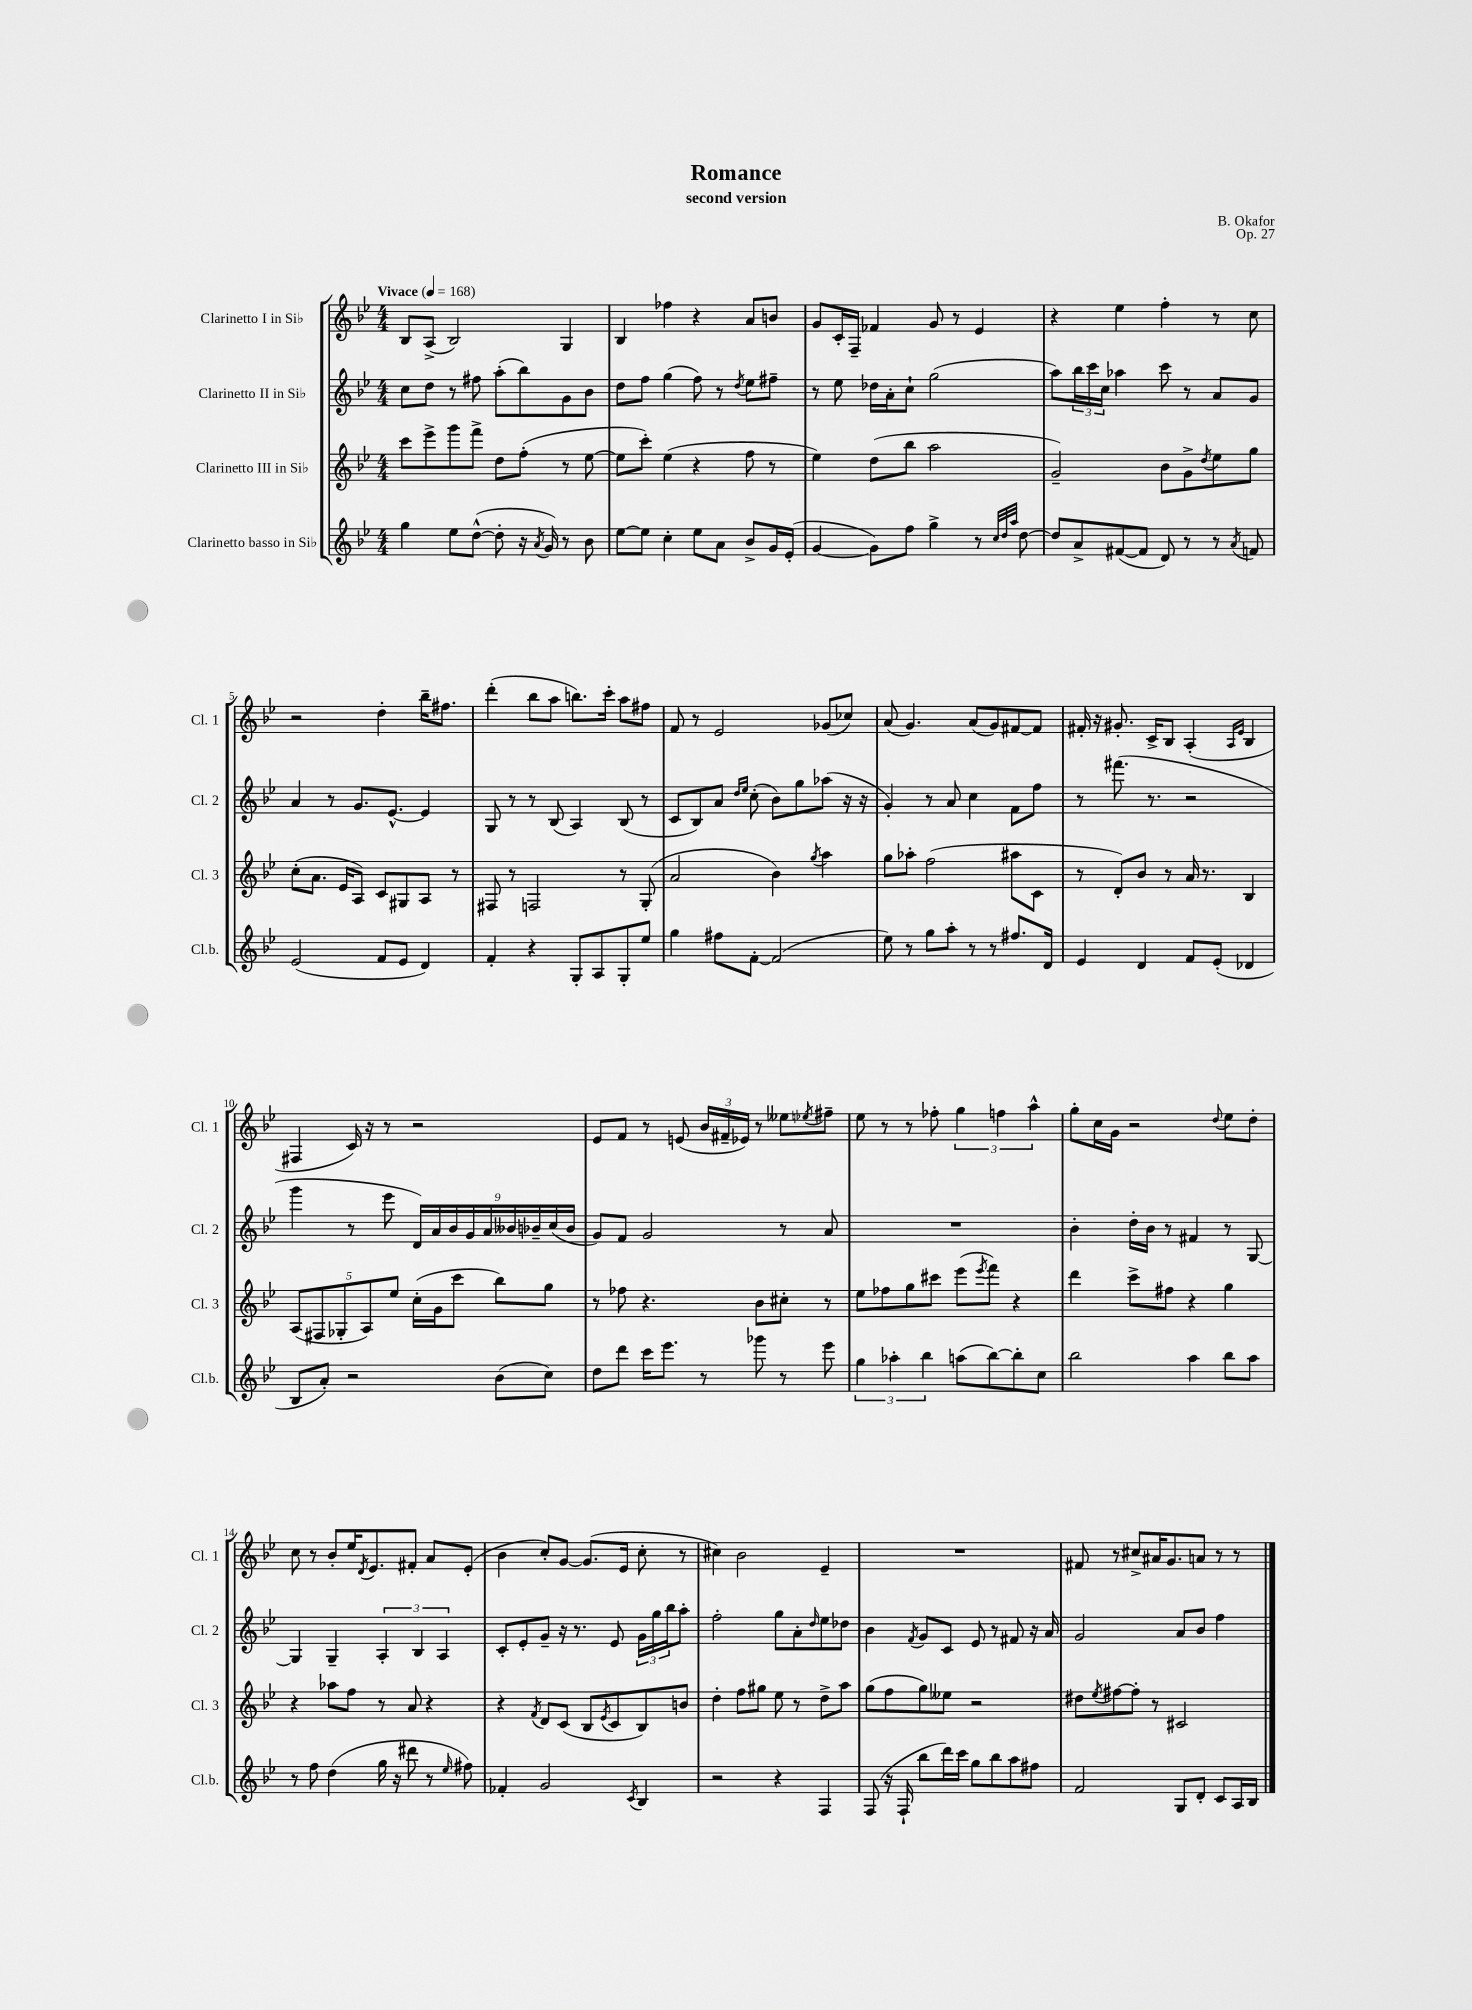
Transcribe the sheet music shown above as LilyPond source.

\header { title = "Romance" composer = "B. Okafor" subtitle = "second version" opus = "Op. 27" }
<<
\new StaffGroup <<
\new Staff = "s0" \with { instrumentName = "Clarinetto I in Sib" shortInstrumentName = "Cl. 1" } {
    \clef treble \key bes \major \numericTimeSignature \time 4/4 \tempo "Vivace" 4 = 168
    bes8 a8->( bes2) g4 |
    bes4 fes''4 r4 a'8 b'8 |
    g'8 c'16-. f16-- fes'4 g'8 r8 ees'4 |
    r4 ees''4 f''4-. r8 c''8 |
    r2 d''4-. bes''16-- fis''8. |
    d'''4-.( bes''8 a''8 b''8.) c'''16-. a''8 fis''8 |
    f'8 r8 ees'2 ges'8( ces''8) |
    a'8( g'4.) a'8( g'8) fis'8~ fis'8 |
    fis'16-. r16 gis'8.-. c'16-> bes8 a4-.( \grace { a16 ees'16 } bes4 |
    fis4 c'16) r16 r8 r2 |
    ees'8 f'8 r8 e'8( \tuplet 3/2 { bes'16 fis'16-- ees'16) } r8 eeses''8 \acciaccatura { ees''8 } fis''8-- |
    ees''8 r8 r8 fes''8-. \tuplet 3/2 { g''4 f''4 a''4-^ } |
    g''8-. c''16 g'16 r2 \appoggiatura { d''8 } ees''8 d''8-. |
    c''8 r8 bes'8-. ees''16 \acciaccatura { d'8 } ees'8. fis'8-. a'8 ees'8-.( |
    bes'4 c''8-.) g'8~ g'8.( ees'16 c''8-. r8 |
    cis''4) bes'2 ees'4-- |
    R1 |
    fis'8 r8 cis''8-> ais'16 g'8. a'8 r8 r8 \bar "|." |
}
\new Staff = "s1" \with { instrumentName = "Clarinetto II in Sib" shortInstrumentName = "Cl. 2" } {
    \clef treble \key bes \major \numericTimeSignature \time 4/4
    c''8 d''8 r8 fis''8 a''8-.( bes''8) g'8 bes'8 |
    d''8 f''8 g''4( f''8) r8 \acciaccatura { d''8 } ees''8 fis''8-- |
    r8 ees''8 des''16 a'16-. c''8-! g''2( |
    a''8) \tuplet 3/2 { bes''16 c'''16 c''16 } aes''4 c'''8 r8 a'8 g'8 |
    a'4 r8 g'8. ees'8.~-^ ees'4 |
    g8 r8 r8 bes8( a4) bes8( r8 |
    c'8 bes8) a'8 \grace { d''16 ees''16 } c''8-.( bes'8) g''8 aes''8( r16 r16 |
    g'4-.) r8 a'8 c''4 f'8 f''8 |
    r8 fis'''8.( r8. r2 |
    g'''4 r8 ees'''8 \tuplet 9/8 { d'16) a'16 bes'16 g'16 a'16 beses'16 bes'16-- c''16( bes'16 } |
    g'8) f'8 g'2 r8 a'8 |
    R1 |
    bes'4-. d''16-. bes'16 r8 fis'4 r8 g8~ |
    g4 g4-- \tuplet 3/2 { a4-. bes4 a4 } |
    c'8-. ees'8-. g'8-- r16 r8. ees'8 \tuplet 3/2 { g'16 g''16 bes''16 } a''8-. |
    f''2-. g''8 a'8-. \grace { d''16 } ees''8 des''8 |
    bes'4 \acciaccatura { f'8 } g'8 c'8 ees'8 r8 fis'8 r16 a'16 |
    g'2 a'8 bes'8 f''4 \bar "|." |
}
\new Staff = "s2" \with { instrumentName = "Clarinetto III in Sib" shortInstrumentName = "Cl. 3" } {
    \clef treble \key bes \major \numericTimeSignature \time 4/4
    c'''8 ees'''8-> g'''8 f'''8-> d''8 f''8-.( r8 ees''8~ |
    ees''8 c'''8-.) ees''4( r4 f''8 r8 |
    ees''4) d''8( bes''8 a''2 |
    g'2--) bes'8 g'8-> \acciaccatura { d''8 } ees''8 g''8 |
    c''8-.( a'8. ees'16 a8) c'8 gis8 a8 r8 |
    fis8 r8 f2 r8 g8-.( |
    a'2 bes'4) \acciaccatura { g''8 } a''4 |
    g''8 aes''8-. f''2( ais''8 c'8 |
    r8 d'8-.) bes'8 r8 a'16 r8. bes4 |
    \tuplet 5/4 { a8( fis8 ges8-. a8) ees''8 } c''16-.( g'16 c'''8 bes''8) g''8 |
    r8 fes''8 r4. bes'8 cis''8-. r8 |
    ees''8 fes''8 g''8 cis'''8 ees'''8( \acciaccatura { ees'''8 } f'''8) r4 |
    d'''4 c'''8-> fis''8 r4 g''4 |
    r4 aes''8 f''8 r8 a'8 r4 |
    r4 \acciaccatura { f'8 } d'8 c'8( bes8 \acciaccatura { ees'8 } c'8 bes8) b'8 |
    d''4-. f''8 gis''8 ees''8 r8 d''8-> a''8 |
    g''8( f''8 g''8) eeses''8 r2 |
    dis''8 \acciaccatura { ees''8 } fis''8~ fis''8-. r8 cis'2 \bar "|." |
}
\new Staff = "s3" \with { instrumentName = "Clarinetto basso in Sib" shortInstrumentName = "Cl.b." } {
    \clef treble \key bes \major \numericTimeSignature \time 4/4
    g''4 ees''8 d''8~-^( d''8-. r16 \acciaccatura { a'8 } g'16) r8 bes'8 |
    ees''8~ ees''8 c''4-. ees''8 a'8 bes'8-> g'16 ees'16-.( |
    g'4~ g'8) f''8 g''4-> r8 \grace { c''32 d''32 a''32 } d''8~ |
    d''8 a'8-> fis'8~( fis'8 d'8) r8 r8 \acciaccatura { a'8 } f'8 |
    ees'2( f'8 ees'8 d'4) |
    f'4-. r4 g8-. a8 g8-. ees''8 |
    g''4 fis''8 f'8~-. f'2( |
    ees''8) r8 g''8 a''8-. r8 r8 fis''8. d'16 |
    ees'4 d'4 f'8 ees'8-.( des'4 |
    bes8 a'8-.) r2 bes'8( c''8) |
    d''8 d'''8 c'''16 ees'''8. r8 ges'''8 r8 ees'''8 |
    \tuplet 3/2 { g''4 aes''4-. bes''4 } a''8( bes''8~) bes''8-. c''8 |
    bes''2 a''4 bes''8 a''8 |
    r8 f''8 d''4( g''16 r16 dis'''8 r8 \grace { ees''16 } fis''8) |
    fes'4-. g'2 \acciaccatura { c'8 } bes4 |
    r2 r4 f4 |
    f8( r16 f16-! bes''8 d'''16) c'''16 g''8 bes''8 a''8 fis''8 |
    f'2 g8 d'8-. c'8 a16 bes16 \bar "|." |
}
>>
>>
